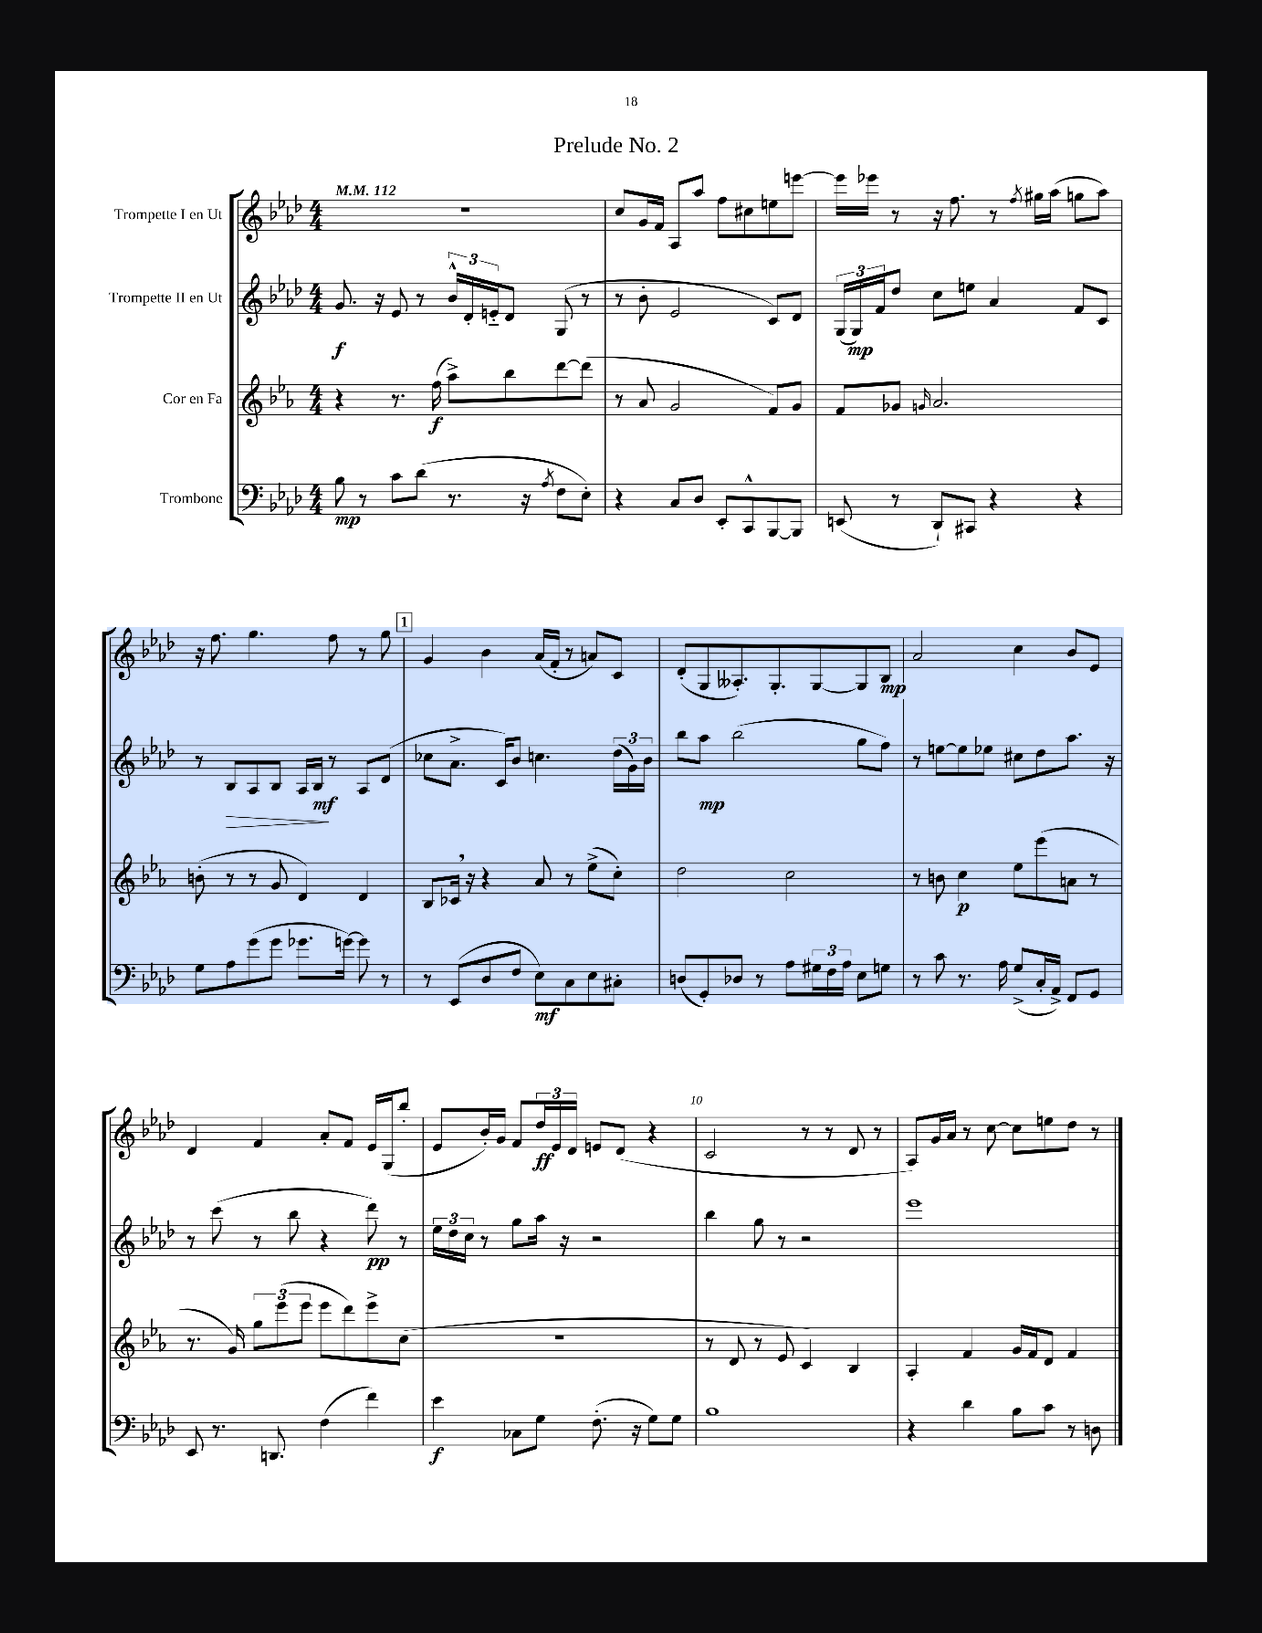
\header { title = "Prelude No. 2" }
<<
\new StaffGroup <<
\new Staff = "s0" \with { instrumentName = "Trompette I en Ut" } {
    \clef treble \key aes \major \numericTimeSignature \time 4/4 \tempo 4 = 112
    R1 |
    c''8 g'16 f'16 aes8 aes''8 f''8 cis''8 e''8 e'''8~ |
    e'''16 ees'''16 r8 r16 f''8. r8 \acciaccatura { f''8 } gis''16 aes''16( g''8 aes''8) |
    r16 f''8. g''4. f''8 r8 g''8 |
    \mark \markup { \box "1" } g'4 bes'4 aes'16( f'16-. r8 a'8) c'8 |
    des'8-.( g8 aeses8.-.) g8.-. g8~ g8 bes8\mp |
    aes'2 c''4 bes'8 ees'8 |
    des'4 f'4 aes'8-. f'8 ees'16 g16( bes''8-. |
    ees'8 bes'16-.) g'16 f'8 \tuplet 3/2 { des''16\ff ees'16 des'16 } e'8 des'8( r4 |
    c'2 r8 r8 des'8 r8 |
    aes8) g'16 aes'16 r8 c''8~ c''8 e''8 des''8 r8 \bar "|." |
}
\new Staff = "s1" \with { instrumentName = "Trompette II en Ut" } {
    \clef treble \key aes \major \numericTimeSignature \time 4/4
    g'8.\f r16 ees'8 r8 \tuplet 3/2 { bes'16-^ des'16-. e'16-_ } des'8 g8( r8 |
    r8 bes'8-. ees'2 c'8) des'8 |
    \tuplet 3/2 { g16( g16\mp) f'16 } des''8 c''8 e''8 aes'4 f'8 c'8 |
    r8 bes8\> aes8 bes8 aes16 bes16\mf\! r8 aes8 des'8( |
    \mark \markup { \box "1" } ces''8 aes'8.-> c'16) bes'8 c''4. \tuplet 3/2 { des''16( g'16) bes'16 } |
    bes''8 aes''8\mp bes''2( g''8 f''8) |
    r8 e''8~ e''8 ees''8 cis''8 des''8 aes''8. r16 |
    r8 c'''8( r8 bes''8 r4 des'''8\pp) r8 |
    \tuplet 3/2 { ees''16 des''16 c''16 } r8 g''8 aes''16 r16 r2 |
    bes''4 g''8 r8 r2 |
    ees'''1 \bar "|." |
}
\new Staff = "s2" \with { instrumentName = "Cor en Fa" } {
    \clef treble \key ees \major \numericTimeSignature \time 4/4
    r4 r8. f''16\f( aes''8->) bes''8 d'''8~ d'''8( |
    r8 aes'8 g'2 f'8) g'8 |
    f'8 ges'8 \grace { g'16 } aes'2. |
    b'8-.( r8 r8 g'8 d'4) d'4 |
    \mark \markup { \box "1" } bes8 ces'16 \breathe r16 r4 aes'8 r8 ees''8->( c''8-.) |
    d''2 c''2 |
    r8 b'8 c''4\p ees''8 ees'''8( a'8 r8 |
    r8. g'16) \tuplet 3/2 { g''8 ees'''8( ees'''8 } ees'''8 d'''8) ees'''8-> c''8( |
    R1 |
    r8 d'8 r8 ees'8 c'4) bes4 |
    aes4-. f'4 g'16 f'16 d'8 f'4 \bar "|." |
}
\new Staff = "s3" \with { instrumentName = "Trombone" } {
    \clef bass \key aes \major \numericTimeSignature \time 4/4
    bes8\mp r8 c'8 des'8( r8. r16 \acciaccatura { aes8 } f8 ees8-.) |
    r4 c8 des8 ees,8-. c,8-^ bes,,8~ bes,,8 |
    e,8( r8 des,8-!) cis,8 r4 r4 |
    g8 aes8 g'8( g'8 ges'8. g'16~) g'8 r8 |
    \mark \markup { \box "1" } r8 ees,8( des8 f8 ees8\mf) c8 ees8 cis8-. |
    d8( g,8-.) des8 r8 aes8 \tuplet 3/2 { gis16 f16 aes16 } ees8 g8 |
    r8 c'8 r8. aes16 g8->( c16-. aes,16->) f,8 g,8 |
    ees,8 r8. d,8. f4( f'4) |
    ees'4\f ces8 g8 f8.-.( r16 g8) g8 |
    bes1 |
    r4 des'4 bes8 c'8 r8 d8 \bar "|." |
}
>>
>>
\layout { \context { \Score \override BarNumber.break-visibility = ##(#f #t #t) barNumberVisibility = #(every-nth-bar-number-visible 5) } }
